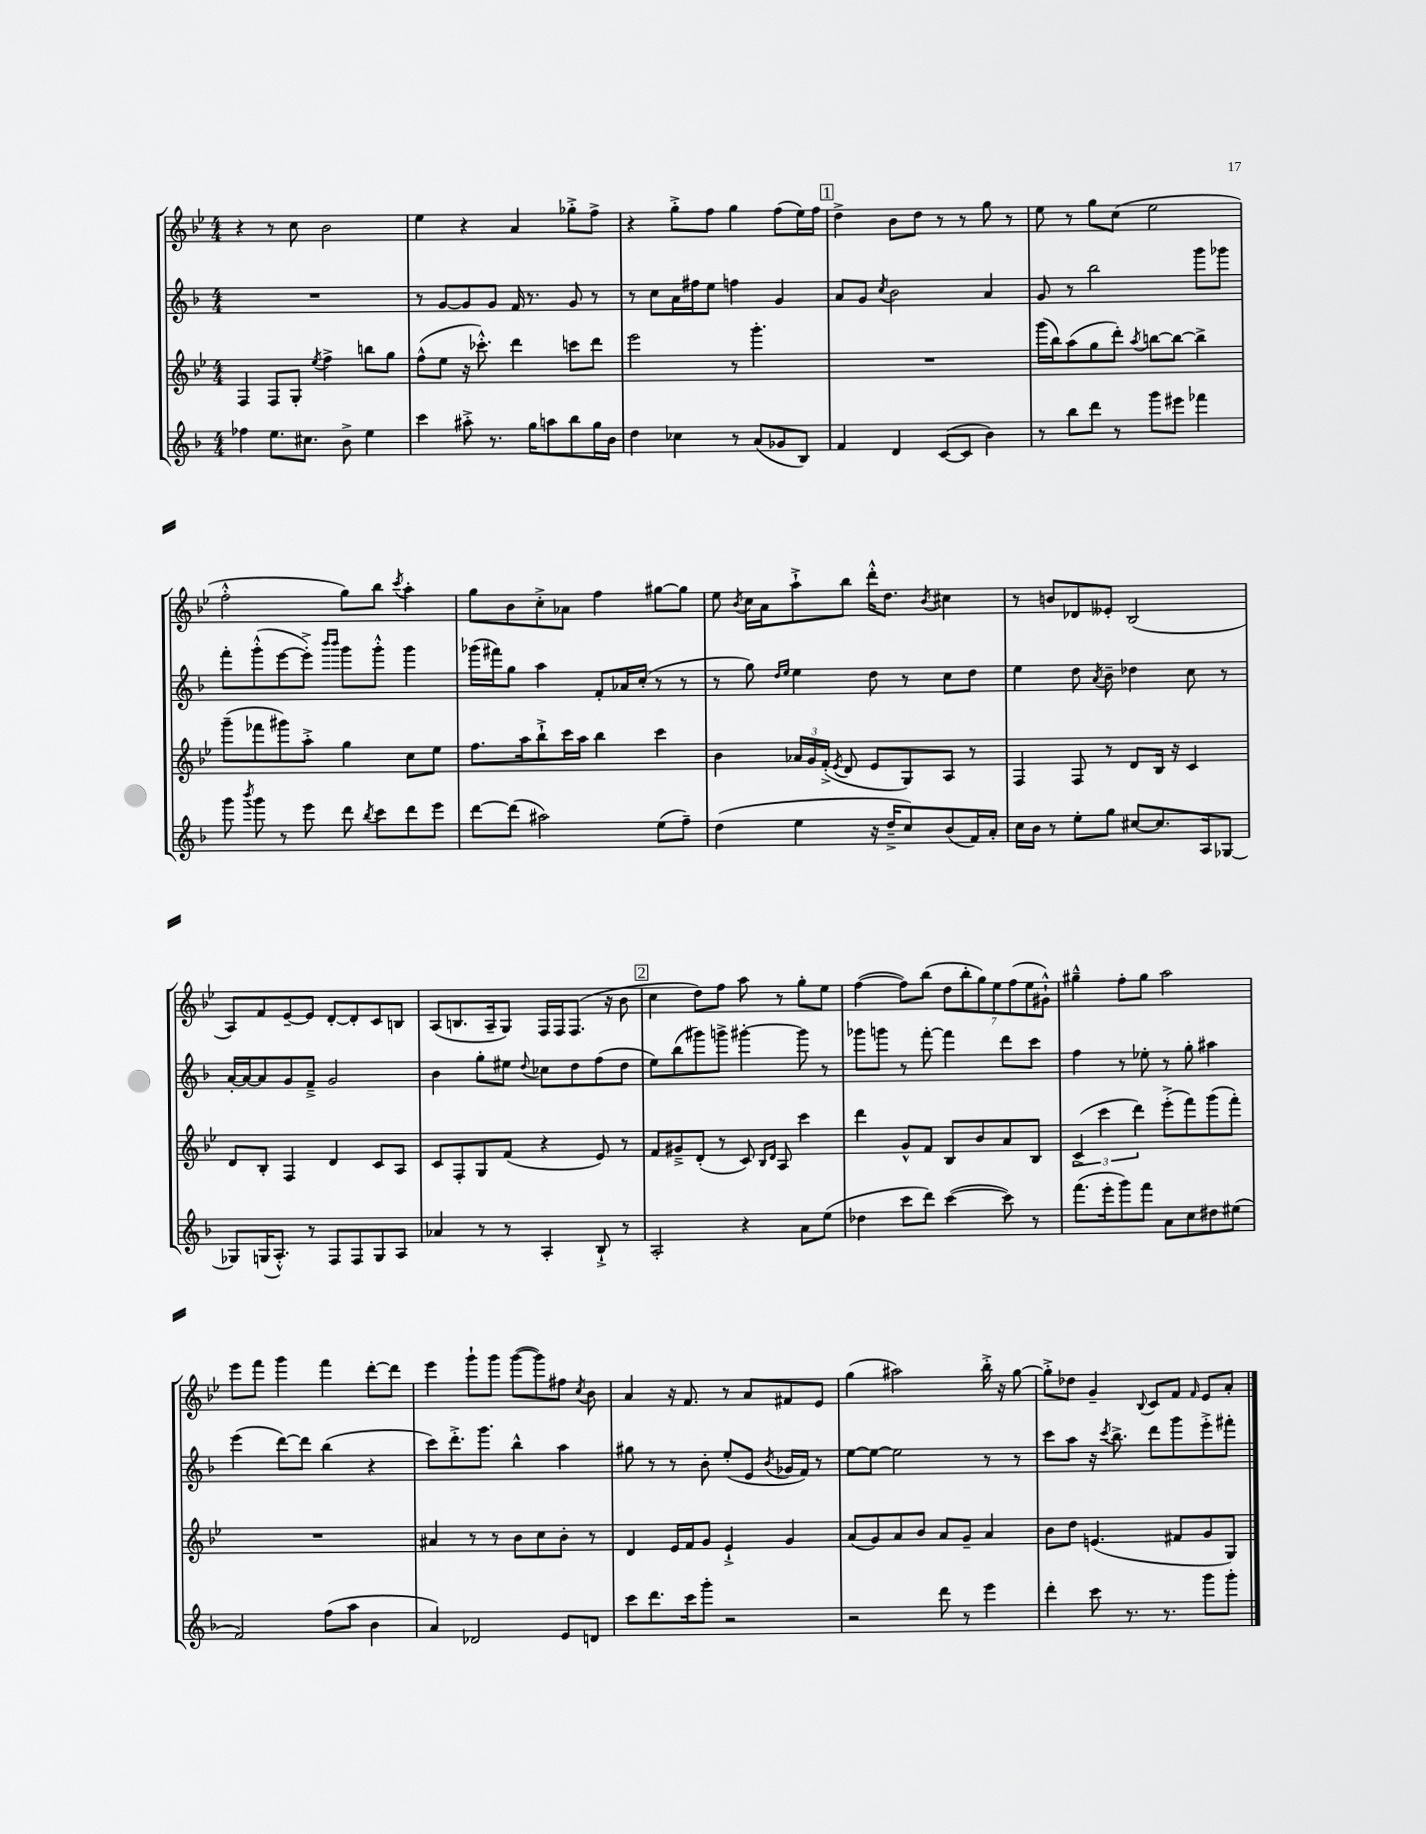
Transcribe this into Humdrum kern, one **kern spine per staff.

**kern	**kern	**kern	**kern
*part4	*part3	*part2	*part1
*staff4	*staff3	*staff2	*staff1
*clefG2	*clefG2	*clefG2	*clefG2
*k[b-]	*k[b-e-]	*k[b-]	*k[b-e-]
*M4/4	*M4/4	*M4/4	*M4/4
=128	=128	=128	=128
4ff-X\	4F/	1r	4r
8.ee\L	8F/L	.	8r
.	8G'/J	.	8cc\
8.cc#X\J	.	.	.
.	8qee-/	.	.
.	4ff^\	.	2b-\
8b-^\	.	.	.
4ee\	8bbn\L	.	.
.	8gg\J	.	.
=129	=129	=129	=129
4ccc\	(8ff^^\L	8r	4ee-\
.	8ee-\J	[8g/L	.
8aa#X'^\	16r	8g/]	4r
.	8.ccc-X'^^\)	.	.
8.r	.	8g/J	.
.	4ddd\	16f/	4a/
16gg\KL	.	8.r	.
8aan\	.	.	.
8bb-\	8cccn\L	8g/	8gg-X'^\L
16gg\L	8ddd\J	8r	8ff^\J
16b-\JJ	.	.	.
=130	=130	=130	=130
4dd\	2eee-\	8r	4r
.	.	8cc\L	.
4cc-X\	.	16a\L	8gg'^\L
.	.	16ff#X\J	.
.	.	8ee\J	8ff\J
8r	8r	4ffn\	4gg\
(8a/L	4.ggg'\	.	.
8g-X/	.	4g/	(8ff\L
8B-/J)	.	.	16ee-\L)
.	.	.	16ff\JJ
!!LO:REH:place=s1:t=1
=131	=131	=131	=131
4f/	1r	8a/L	4dd^\
.	.	8g/J	.
.	.	8qcc/	.
4d/	.	2b-\	8b-\L
.	.	.	8dd\J
([8c/L	.	.	8r
8c/J]	.	.	8r
4b-\)	.	4a/	8gg\
.	.	.	8r
=132	=132	=132	=132
8r	(16ggg\LL	8g/	8ee-\
.	16bb-\J)	.	.
8bb-\L	(8aa\	8r	8r
8ddd\J	8gg\	2bb-\	8gg\L
8r	8ddd'\J)	.	(8cc\J
.	8qaa/	.	.
8ggg\L	[8bbn\L	.	2ee-\
8eee#X\J	8bb\J_	.	.
4fff-X\	4bb^\]	8ggg\L	.
.	.	8ggg-X\J	.
!!LO:LB:g=z
=133	=133	=133	=133
8ggg\	(8ggg~\L	8fff'\L	2ff'^^\
8qbbb-/	.	.	.
8ggg\	8fff-X\	(8ggg'^^\	.
8r	8ggg#X\)	[8eee\	.
8eee\	8aa'^\J	8eee'^\J])	.
.	.	16qqbbb-/LL	.
.	.	16qqbbb-/JJ	.
8ddd\	4gg\	8ggg\L	8gg\L)
8qbb-/	.	.	.
8ccc\L	.	8ggg'^^\J	8bb-\J
.	.	.	8qccc/
8ddd\	8cc\L	4ggg\	4aa'\
8eee\J	8ee-\J	.	.
=134	=134	=134	=134
[8ddd\L	8.ff\L	(16ggg-X\LL	8gg\L
.	.	16fff#X\J)	.
(8ddd\J]	.	8gg\J	8b-\
.	16aa\k	.	.
2aa#X\)	8bb-`^\	4aa\	8cc'^\
.	16ccc\L	.	8a-X\J
.	16aa\JJ	.	.
.	4bb-\	8f'/L	4ff\
.	.	16a-X/L	.
.	.	(16cc'/JJ	.
(8ee\L	4ccc\	8r	[8gg#X\L
8ff~\J)	.	8r	8gg#\J]
=135	=135	=135	=135
(4dd\	4b-\	8r	8ee-\
.	.	.	8qb-/
.	.	8gg\)	16cc\LL
.	.	.	16a\J
.	.	16qqdd/LL	.
.	.	16qqee/JJ	.
4ee\	24a-X/LL	4ee\	8aa`^\
.	24g/	.	.
.	(24f'^/JJ	.	.
.	8qe-/	.	.
.	8d/	.	8bb-\J
16r	8e-/L	8dd\	16ddd'^^\KL
16dd~^/KL	.	.	8.dd\J
8cc/)	8G/)	8r	.
.	.	.	8qb-/
(8b-/	8A/J	8cc\L	4cc#X\
16f/L)	8r	8dd\J	.
16a'/JJ	.	.	.
=136	=136	=136	=136
16cc\LL	4F/	4ee\	8r
16b-\JJ	.	.	.
8r	.	.	8bn/L
8ee'\L	8F/	8dd\	8d-X/
.	.	8qa/	.
8gg\J	8r	8b-~\	8e--X'/J
[8cc#X/L	8d/L	4dd-X\	(2B-/
8.cc#/]	16B-/Jk	.	.
.	16r	.	.
.	4c/	8cc\	.
16A/k	.	.	.
[8G-X/J	.	8r	.
!!LO:LB:g=z
=137	=137	=137	=137
8G-X/L]	8d/L	[16a'/LL	8A/L)
.	.	16a/J_	.
(16Gn/K	8B-'/J	8a/]	8f/
8.A'^^/J)	.	.	.
.	4F/	8g/	[8e-~/
8r	.	8f~^/J	8e-/J]
8F/L	4d/	2g/	[8d'/L
8F/	.	.	8d'/]
8G/	8c/L	.	8c/
8A/J	8A/J	.	8Bn/J
=138	=138	=138	=138
4a-X/	8c/L	4b-\	(8A/L
.	8F'/	.	8.Bn/
8r	8G/	8gg'\L	.
.	.	.	16A~/k
8r	(8f/J	8ee#X\J	8G/J)
.	.	8qqdd/	.
4A'/	4r	8cc-X\L	16F/LL
.	.	.	16F/J
.	.	8dd\	(8.F/J
8B-`^/	8e-/)	(8ff\	.
.	.	.	16r
8r	8r	8dd\J	8b-\
!!LO:REH:place=s1:t=2
=139	=139	=139	=139
2A'/	8f/L	8ee\L)	4cc\
.	8g#X~^/	(8bb-\	.
.	(8d'/J	8ggg#X\)	8dd\L)
.	8r	8gggn^\J	8ff\J
4r	8c/)	[4ggg#X'\	8aa\
.	16qqB-/LL	.	.
.	16qqd/JJ	.	.
.	8A/	.	8r
8a\L	4ccc\	8ggg#\]	8gg'\L
(8ee\J	.	8r	8ee-\J
=140	=140	=140	=140
4dd-X\	4ddd\	8ggg-X\L	([4ff\
.	.	8gggn\J	.
8ccc\L	8g^^/L	8r	8ff\L])
8ddd\J)	8f/J	[8fff'\	(8bb-\J
([4ccc\	8B-/L	4fff\]	14dd\L
.	.	.	14bb-'\
.	8b-/	.	.
.	.	.	14gg\)
.	.	.	14ee-\
8ccc\])	8a/	8ddd\L	.
.	.	.	(14ff\
.	.	.	14ee-\
8r	8B-/J	8ccc\J	.
.	.	.	14g#X`^^\J)
=141	=141	=141	=141
(8.fff\L	(6c^/	4ff\	4gg#X~^^\
.	6ccc\	.	.
16eee'\k	.	.	.
8ggg\)	.	8r	8ff'\L
.	6ddd\)	.	.
8fff\J	.	8ee-X'\	8gg#\J
8a\L	(8eee-'^\L	8r	2aa\
8cc\	8fff\)	8gg'\	.
8dd#X\	(8ggg\	4aa#X\	.
(8ee#X\J	8fff'\J)	.	.
!!LO:LB:g=z
=142	=142	=142	=142
2f/)	1r	(4eee\	8eee-\L
.	.	.	8fff\J
.	.	[8ddd\L)	4ggg\
.	.	8ddd\J]	.
(8ff\L	.	(4bb-\	4fff\
8aa\J	.	.	.
4b-\	.	4r	[8ddd'\L
.	.	.	8ddd\J]
=143	=143	=143	=143
4a/)	4a#X/	8ccc\L)	4eee-\
.	.	8.ddd'^\	.
2d-X/	8r	.	8ggg`\L
.	.	8.ggg\J	.
.	8r	.	8ggg\J
.	8b-\L	4bb-^^\	([8ggg\L
.	8cc\	.	8ggg\])
8e/L	8b-'\J	4aa\	8ff#X\J
.	.	.	8qcc/
8dn/J	8r	.	8b-\
=144	=144	=144	=144
8ccc\L	4d/	8gg#X\	4a/
8.ddd\	.	8r	.
.	16e-/LL	8r	16r
16ccc\k	16f/J	.	8.f/
8ggg'\J	8g/J	8b-'\	.
2r	4e-`^/	(8ee'/L	8r
.	.	8e/J	8a/L
.	.	8qb-/	.
.	4g/	16g-X/LL	8f#X/
.	.	16f/JJ)	.
.	.	8r	8e-/J
=145	=145	=145	=145
2r	(8a/L	[8ee\L	(4gg\
.	8g/)	8ee\J_	.
.	8a/	2ee\]	2aa#X\)
.	8b-/J	.	.
8ddd\	8a/L	.	.
8r	8g~/J	.	.
4eee\	4a/	8r	16bb-'^\
.	.	.	16r
.	.	8r	[8gg\
=146	=146	=146	=146
4ddd'\	8b-\L	8ccc\L	8gg'^\L]
.	8dd\J	8aa\J	8dd-X\J
8ccc\	(4.en/	16r	4g~/
.	.	8qccc/	.
.	.	8.bb-^\	.
8.r	.	.	.
.	.	.	8qqB-/
.	.	8ddd\L	8c/L
8.r	.	.	.
.	8f#X/L	8ggg\	8f/J
.	.	.	16qqf/
8ggg\L	8g/	8eee'^\	8e-/L
8ggg'\J	8G/J)	8fff#X'\J	8a'/J
==	==	==	==
*-	*-	*-	*-
